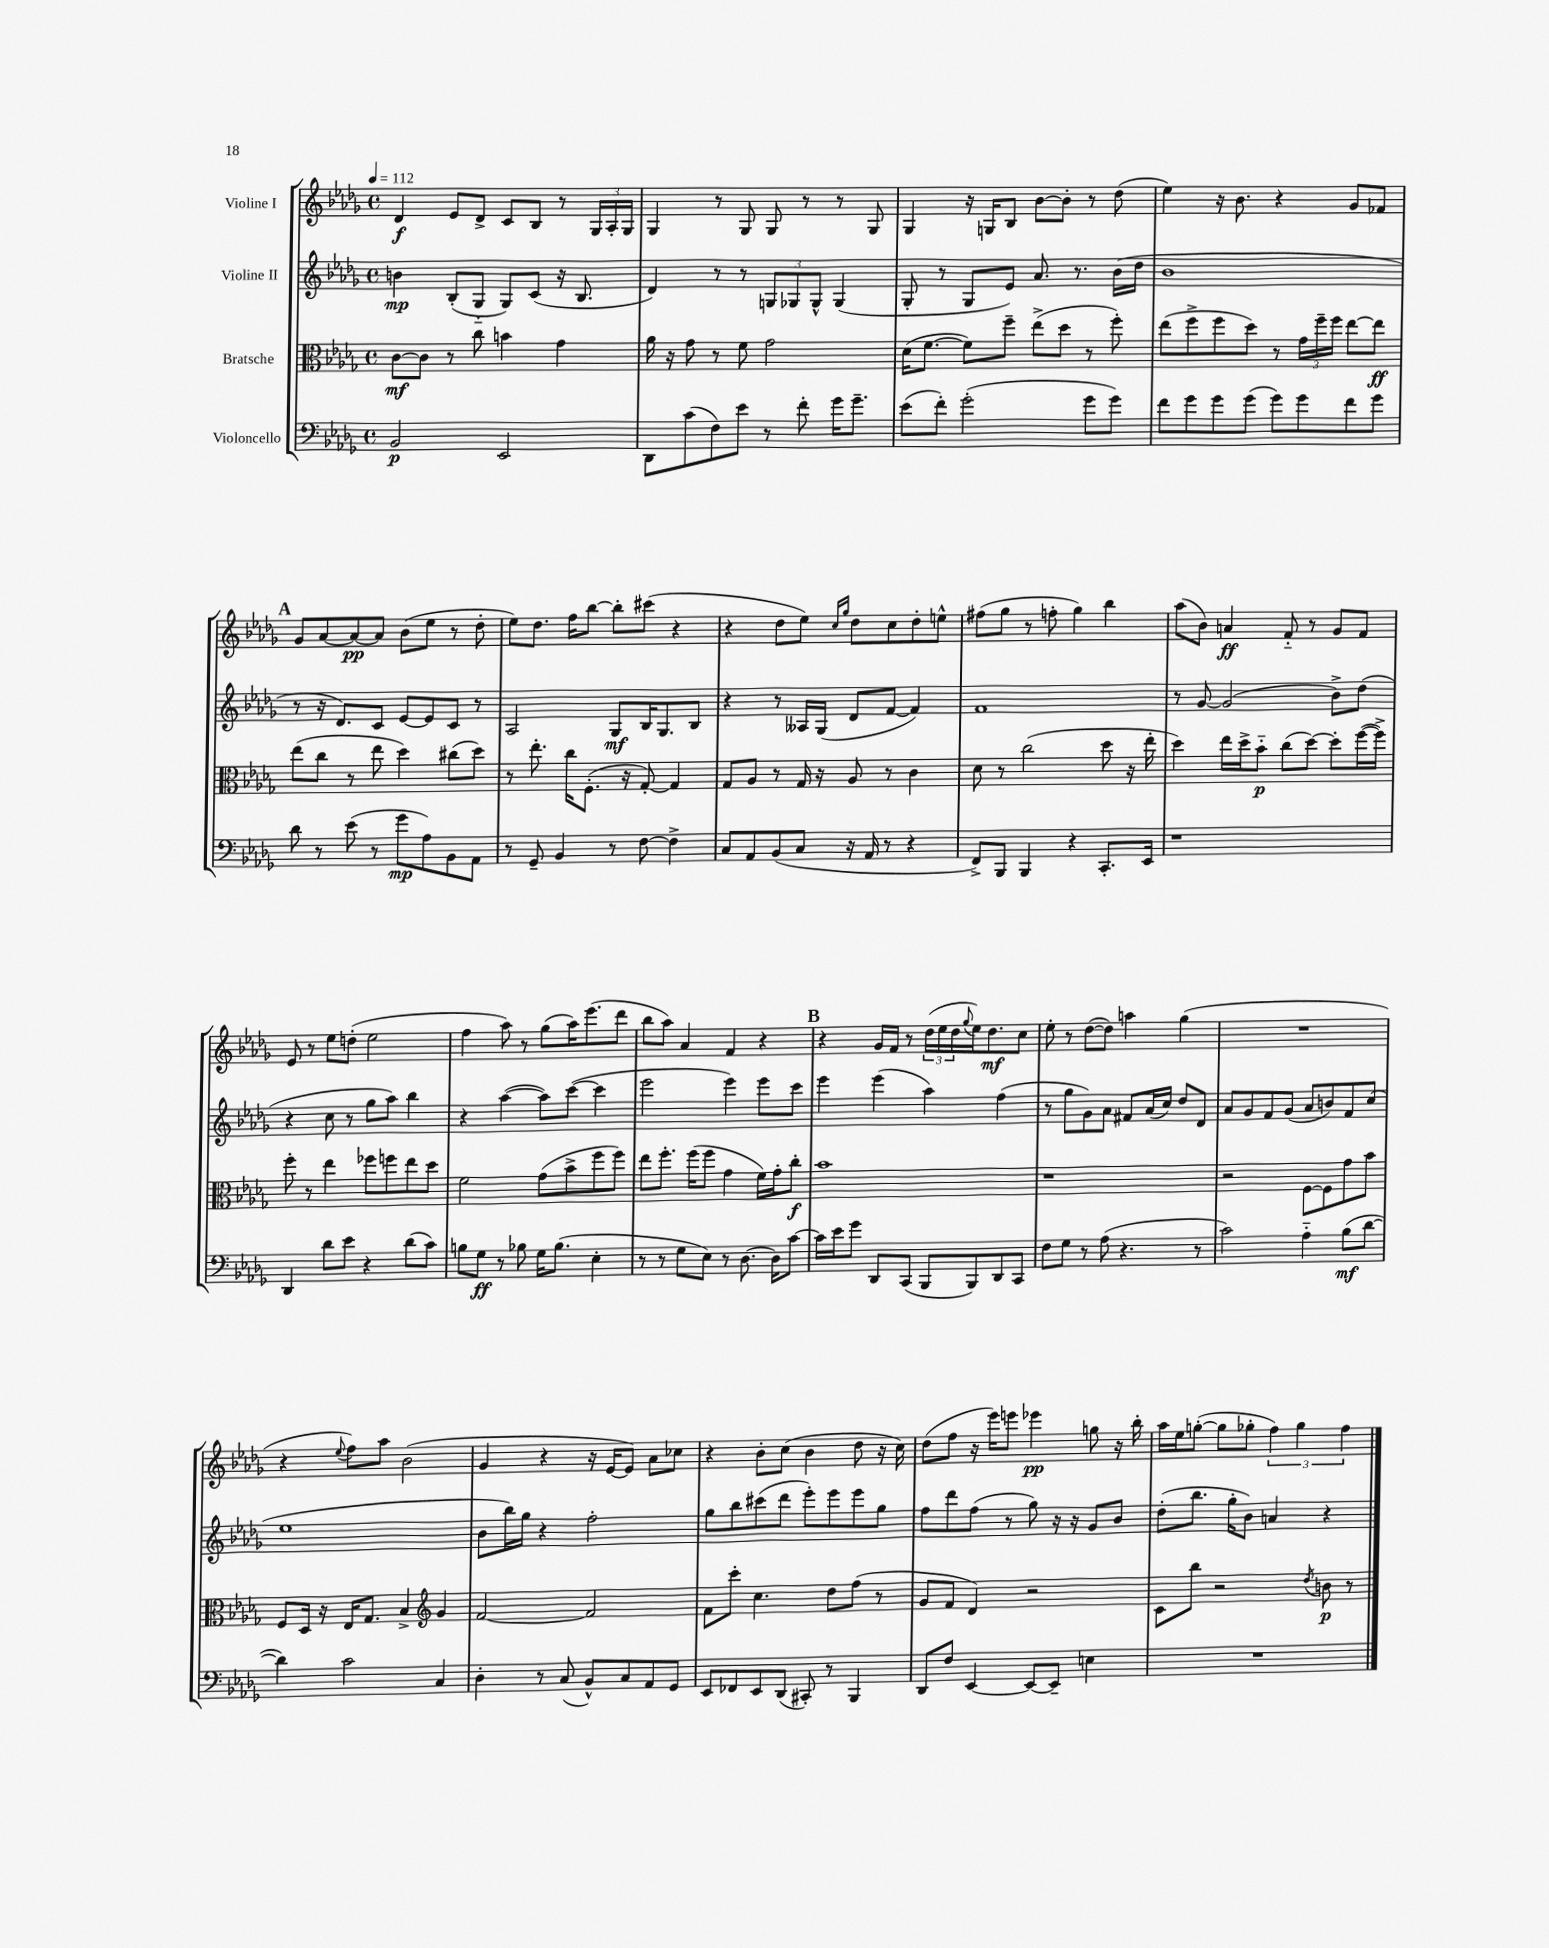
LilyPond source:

<<
\new StaffGroup <<
\new Staff = "s0" \with { instrumentName = "Violine I" } {
    \clef treble \key des \major \defaultTimeSignature \time 4/4 \tempo 4 = 112
    des'4\f ees'8 des'8-> c'8 bes8 r8 \tuplet 3/2 { ges16 aes16-. ges16 } |
    ges4 r8 ges8 ges8 r8 r8 ges8 |
    ges4 r16 g16 bes8 bes'8~ bes'8-. r8 des''8( |
    ees''4) r16 bes'8. r4 ges'8 fes'8 |
    \mark \markup { \bold "A" } ges'8 aes'8~ aes'8~\pp aes'8 bes'8( ees''8 r8 des''8-. |
    ees''8) des''8. f''16 bes''8~ bes''8-. cis'''8( r4 |
    r4 des''8 ees''8) \grace { c''16 ges''16 } des''8 c''8 des''8-. e''8-^ |
    fis''8( ges''8 r8 f''8-. ges''4) bes''4 |
    aes''8( bes'8) a'4\ff f'8-_ r8 ges'8 f'8 |
    ees'8 r8 ees''8 d''8-.( ees''2 |
    f''4 aes''8) r8 ges''8( aes''16) ees'''8.( des'''8 |
    bes''8 aes''8) aes'4 f'4 r4 |
    \mark \markup { \bold "B" } r4 ges'16 f'16 r8 \tuplet 3/2 { des''16( ees''16 des''16 } \appoggiatura { ges''8 } ees''16) des''8.\mf c''8 |
    ees''8-. r8 des''8~( des''8) a''4 ges''4( |
    R1 |
    r4 \appoggiatura { ees''8 } f''8) aes''8 bes'2( |
    ges'4 r4 r16 ees'16~ ees'8) aes'8 ces''8 |
    r4 bes'8-. c''8( bes'4 des''8 r16 c''16) |
    des''8( f''8 r16 ees'''16) e'''8 ees'''4\pp g''8 r16 bes''16-. |
    aes''16 ees''16 g''8~-.( g''8 ges''8-. \tuplet 3/2 { f''4) ges''4 f''4 } \bar "|." |
}
\new Staff = "s1" \with { instrumentName = "Violine II" } {
    \clef treble \key des \major \defaultTimeSignature \time 4/4
    b'4\mp bes8-.( ges8-_ ges8) c'8( r16 bes8. |
    des'4) r8 r8 \tuplet 3/2 { g8 ges8 ges8-^ } ges4( |
    ges8-. r8 ges8 ees'8) aes'8. r8. bes'16( des''16 |
    bes'1 |
    \mark \markup { \bold "A" } r8 r16 des'8.) c'8 ees'8~ ees'8 c'8 r8 |
    aes2 ges8\mf bes16 ges8. bes8 |
    r4 r8 aeses16 ges16( des'8 f'8~ f'4) |
    f'1 |
    r8 ges'8~ ges'2( bes'8->) des''8( |
    r4 c''8 r8 ges''8 aes''8) bes''4 |
    r4 aes''4~( aes''8) c'''8~( c'''4 |
    ees'''2 ees'''4) ees'''8 c'''8 |
    \mark \markup { \bold "B" } ees'''4 ees'''4( aes''4) f''4( |
    r8 ges''8 ges'8) aes'8 fis'8 aes'16( c''16) des''8 des'8 |
    aes'8 ges'8 f'8 ges'8( aes'8 b'8) f'8 c''8( |
    ees''1 |
    bes'8 bes''16) ges''16 r4 f''2-. |
    ges''8 bes''8 cis'''8( des'''8 ees'''8-.) ees'''8 ees'''8 ges''8 |
    f''8 des'''8 f''8( r8 ges''8) r16 r16 ges'8 bes'8 |
    des''8-.( bes''8. ges''16-. bes'8) a'4 r4 \bar "|." |
}
\new Staff = "s2" \with { instrumentName = "Bratsche" } {
    \clef alto \key des \major \defaultTimeSignature \time 4/4
    c'8~\mf c'8 r8 c''8 b'4 ges'4 |
    aes'16 r16 ges'8 r8 f'8 ges'2 |
    des'16( f'8.~ f'8) f''8-- ees''8->( des''8 r8 f''8-.) |
    ees''8( f''8-> f''8 des''8) r8 \tuplet 3/2 { ges'16 f''16-- f''16 } ees''8~ ees''8\ff |
    \mark \markup { \bold "A" } ees''8( c''8 r8 ees''8 des''4) cis''8( des''8) |
    r8 ees''8.-. c''16 f8.-.( r16 ges8~-.) ges4 |
    ges8 aes8 r8 ges16 r16 aes8 r8 c'4 |
    des'8 r8 c''2( des''8 r16 ees''16-. |
    des''4) ees''16 des''16-> bes'8-_\p c''8( des''8~) des''8-. f''16~( f''16->) |
    f''8-. r8 ees''4 fes''8 f''8 ees''8 des''8 |
    f'2 ges'8( bes'8-> f''8 f''8) |
    ees''8 f''8.-. f''16( f''8 ges'4 f'16) ges'16-. c''8-.\f |
    \mark \markup { \bold "B" } bes'1 |
    r1 |
    r2 f8~ f8 ges'8 bes'8 |
    f8 des16 r16 ees16 ges8. bes4-> \clef treble ges'4 |
    f'2~ f'2 |
    f'8 c'''8-. c''4. des''8 f''8( r8 |
    ges'8 f'8 des'4) r2 |
    c'8 bes''8 r2 \acciaccatura { des''8 } b'8\p r8 \bar "|." |
}
\new Staff = "s3" \with { instrumentName = "Violoncello" } {
    \clef bass \key des \major \defaultTimeSignature \time 4/4
    bes,2\p ees,2 |
    des,8 c'8( f8) ees'8 r8 f'8-. ges'16 ges'8.-- |
    ees'8( f'8-.) ges'2-.( ges'8 ges'8) |
    f'8 ges'8 ges'8 ges'8( ges'8) ges'8 f'8 ges'8 |
    \mark \markup { \bold "A" } des'8 r8 ees'8( r8 ges'8\mp aes8) bes,8 aes,8 |
    r8 ges,8-- bes,4 r8 f8~ f4-> |
    c8 aes,8 bes,8( c8 r16 aes,16 r8 r4 |
    f,8->) bes,,8 bes,,4 r4 c,8.-. ees,16 |
    r1 |
    des,4 des'8 ees'8 r4 des'8( c'8) |
    b8 ges8\ff r8 bes8 ges16 bes8.( ees4-. |
    r8 r8 ges8 ees8) r8 des8.~ des16 c'8~ |
    \mark \markup { \bold "B" } c'16 ees'16 ges'8 des,8 c,8( bes,,8 bes,,8) des,8 c,8 |
    f8 ges8 r8 aes8( r4. r8 |
    c'2) aes4-_ bes8\mf( des'8~ |
    des'4) c'2 c4 |
    des4-. r8 c8( bes,8-^) c8 aes,8 ges,8 |
    ees,8 fes,8 ees,8 des,8( cis,8-.) r8 bes,,4 |
    des,8 f8 ees,4~ ees,8~ ees,8-- e4 |
    R1 \bar "|." |
}
>>
>>
\layout { \context { \Score \remove "Bar_number_engraver" } }
